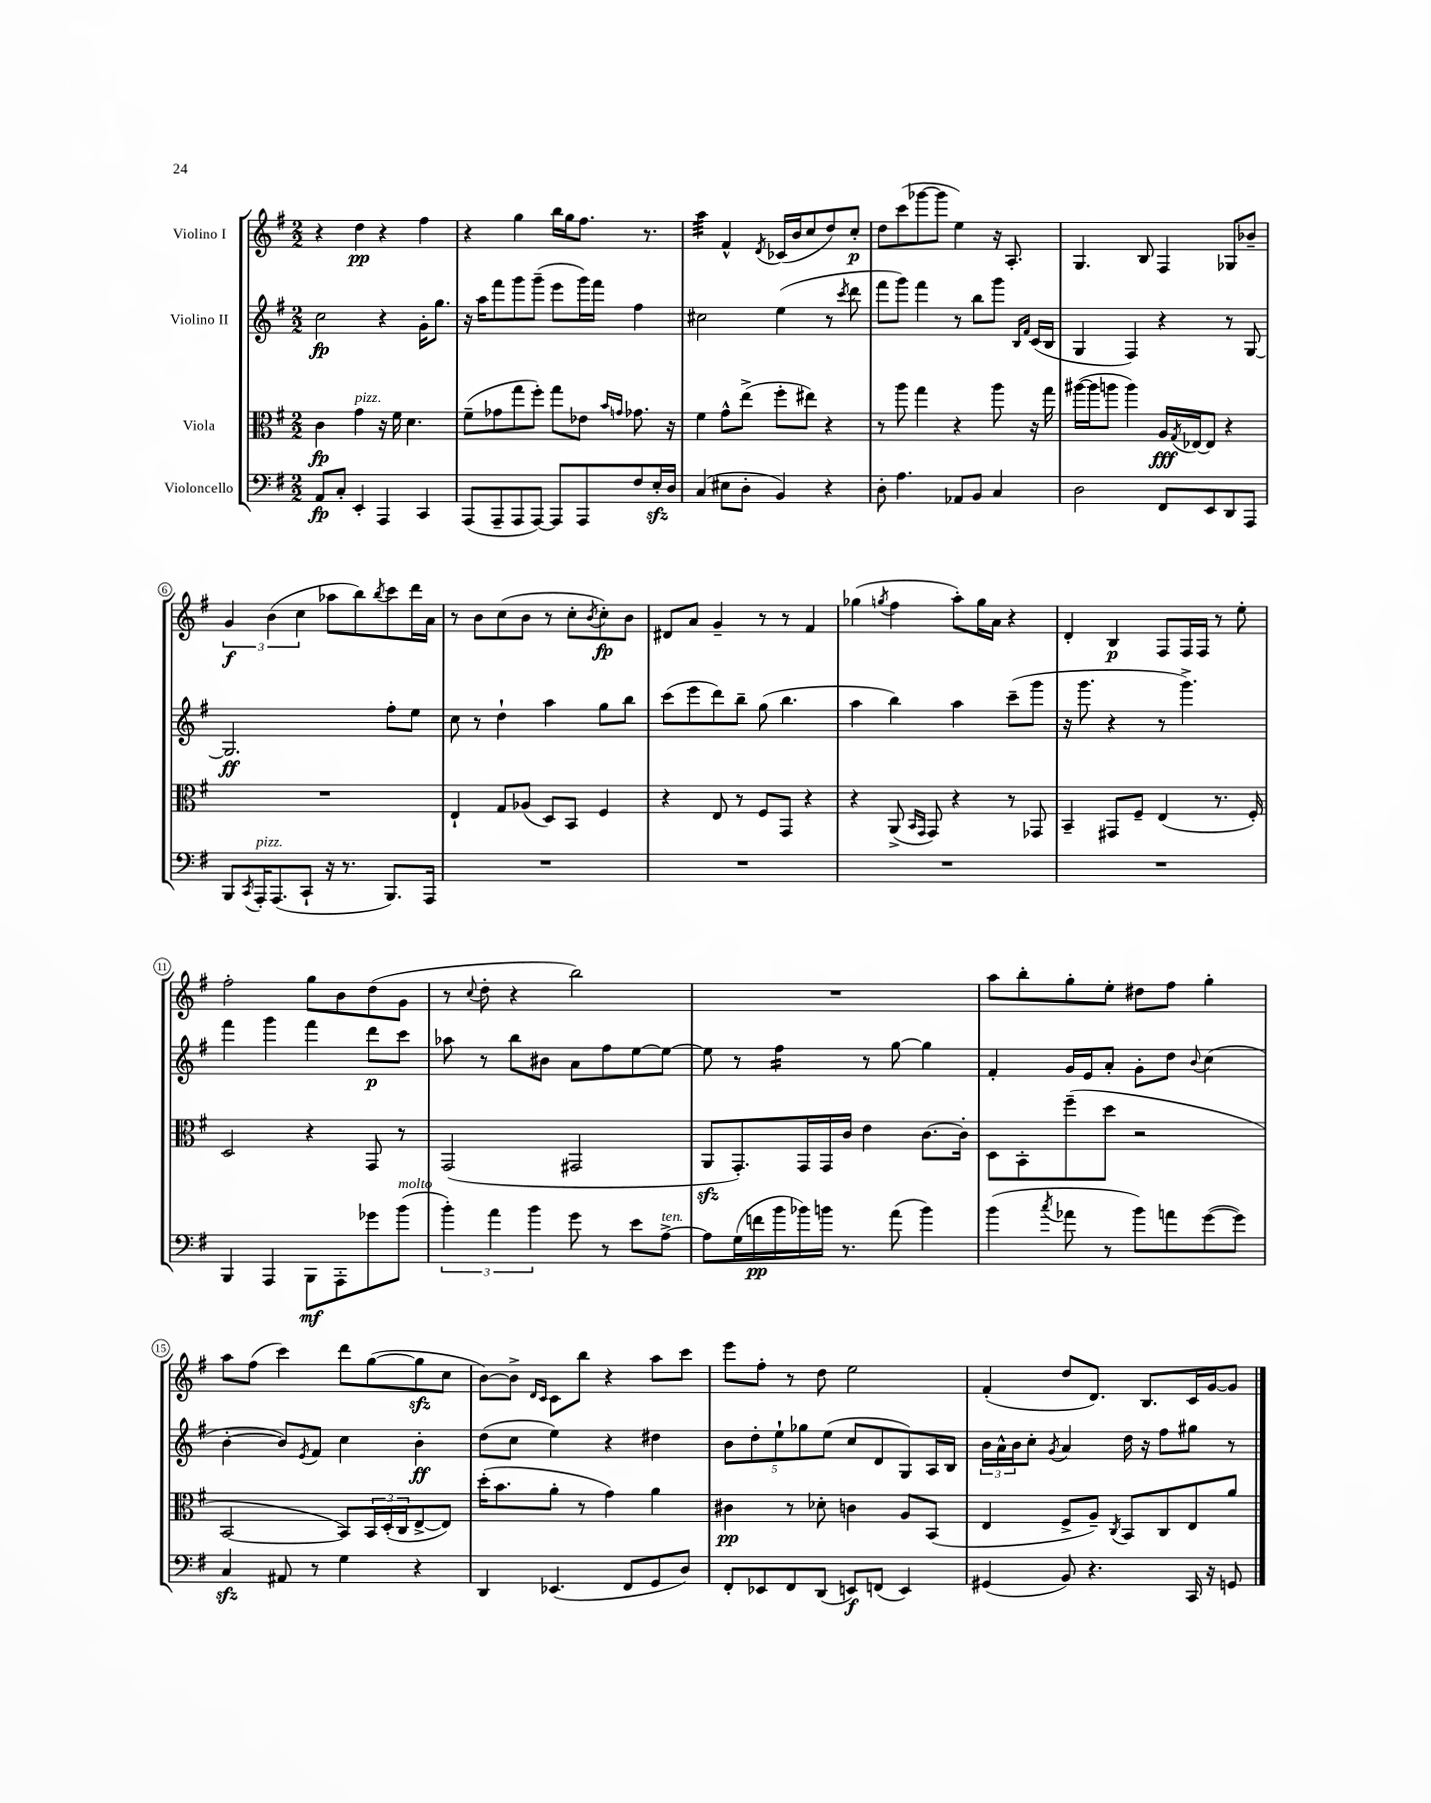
<<
\new StaffGroup <<
\new Staff = "s0" \with { instrumentName = "Violino I" } {
    \clef treble \key g \major \numericTimeSignature \time 2/2
    r4 d''4\pp r4 fis''4 |
    r4 g''4 b''16 g''16 fis''8. r8. |
    a''4:32 fis'4-^ \acciaccatura { d'8 } ces'16( b'16 c''8 d''8) c''8-.\p |
    d''8 c'''8( ges'''8~ ges'''8 e''4) r16 a8.-. |
    g4. b8 fis4 ges8 bes'8-- |
    \tuplet 3/2 { g'4\f b'4( c''4 } aes''8 b''8) \acciaccatura { b''8 } c'''8 d'''16 a'16 |
    r8 b'8 c''8( b'8 r8 c''8-. \acciaccatura { b'8 } c''8-.\fp) b'8 |
    dis'8 a'8 g'4-- r8 r8 fis'4 |
    ges''4( \acciaccatura { g''8 } fis''4 a''8-.) g''16 a'16 r4 |
    d'4-. b4\p fis8 fis16 fis16 r8 e''8-. |
    fis''2-. g''8 b'8 d''8( g'8 |
    r8 \appoggiatura { c''8 } d''8-. r4 b''2) |
    R1 |
    a''8 b''8-. g''8-. e''8-. dis''8 fis''8 g''4-. |
    a''8 fis''8( c'''4) d'''8 g''8~( g''8\sfz c''8 |
    b'8~) b'8-> \grace { d'16 c'16 } c'8 b''8 r4 a''8 c'''8 |
    e'''8 fis''8-. r8 d''8 e''2 |
    fis'4-.( d''8 d'8.) b8. c'16 g'16~ g'8 \bar "|." |
}
\new Staff = "s1" \with { instrumentName = "Violino II" } {
    \clef treble \key g \major \numericTimeSignature \time 2/2
    c''2\fp r4 g'16-. g''8. |
    r16 a''16 fis'''8 g'''8 g'''8--( e'''8 g'''16) fis'''16 fis''4 |
    cis''2 e''4( r8 \acciaccatura { c'''8 } d'''8 |
    fis'''8 g'''8) fis'''4 r8 b''8 g'''8 \grace { b16 fis'16 } c'16( b16 |
    g4 fis4) r4 r8 g8~ |
    g2.\ff fis''8-. e''8 |
    c''8 r8 d''4-! a''4 g''8 b''8 |
    c'''8( e'''8 d'''8) b''8-- g''8( b''4. |
    a''4 b''4) a''4 c'''8--( g'''8 |
    r16 g'''8. r4 r8 g'''4.->) |
    fis'''4 g'''4 fis'''4 d'''8\p c'''8 |
    aes''8 r8 b''8 bis'8 a'8 fis''8 e''8~ e''8~ |
    e''8 r8 fis''4:16 r8 g''8~ g''4 |
    fis'4-. g'16 e'16 a'8-. g'8-. d''8 \appoggiatura { b'8 } c''4( |
    b'4~-. b'8) \acciaccatura { e'8 } fis'8 c''4 b'4-.\ff |
    d''8( c''8 e''4) r4 dis''4 |
    \tuplet 5/4 { b'8 d''8-. e''8-! ges''8 e''8( } c''8 d'8 g8) a16 b16 |
    \tuplet 3/2 { b'16 a'16-^ b'16 } c''8-. \acciaccatura { g'8 } a'4 d''16 r16 fis''8 gis''8 r8 \bar "|." |
}
\new Staff = "s2" \with { instrumentName = "Viola" } {
    \clef alto \key g \major \numericTimeSignature \time 2/2
    c'4\fp g'4^\markup { \italic "pizz." } r16 fis'16 d'4. |
    fis'8--( ges'8 g''8 fis''8-.) g''8 ees'8 \grace { b'16 g'16 } ges'8. r16 |
    fis'4 g'8-^ e''8->( fis''8-. eis''8) r4 |
    r8 a''8 g''4 r4 a''8 r16 g''16 |
    ais''16~( ais''16 a''8 a''4) a16\fff \acciaccatura { g8 } ees16~ ees8 r4 |
    R1 |
    e4-! g8 aes8( d8) b,8 fis4 |
    r4 e8 r8 fis8 g,8 r4 |
    r4 a,8->( \grace { b,16 g,16 } g,8) r4 r8 ges,8 |
    b,4-- gis,8 fis8-- e4( r8. fis16-.) |
    d2 r4 g,8 r8 |
    g,2( gis,2 |
    a,8\sfz g,8.-.) g,16 g,16 c'16 e'4 c'8.~ c'16-. |
    d8 b,8-. fis''8--( d''8 r2 |
    b,2~ b,8) \tuplet 3/2 { b,16 d16-.( c16 } e8~-> e8) |
    d''16-.( b'8. a'8-. r8 g'4) a'4 |
    cis'4\pp r8 des'8-. c'4 a8 b,8( |
    e4 fis8-> a8--) \acciaccatura { c8 } b,8 c8 e8 a'8 \bar "|." |
}
\new Staff = "s3" \with { instrumentName = "Violoncello" } {
    \clef bass \key g \major \numericTimeSignature \time 2/2
    a,8\fp c8-. e,4-. a,,4 c,4 |
    a,,8( a,,8-- a,,8 a,,8~) a,,8 a,,8 fis8 e16-.\sfz d16 |
    c4( eis8 d8-. b,4) r4 |
    d8-. a4. aes,8 b,8 c4 |
    d2 fis,8 e,8 d,8 a,,8 |
    b,,8 \acciaccatura { c,8 } a,,16-.^\markup { \italic "pizz." } a,,8.( c,8-! r16 r8. b,,8.) a,,16 |
    R1 |
    R1 |
    R1 |
    R1 |
    b,,4 a,,4 b,,8\mf a,,8-. ges'8 b'8^\markup { \italic "molto" }( |
    \tuplet 3/2 { b'4-.) a'4 b'4 } g'8 r8 e'8 a8~->^\markup { \italic "ten." } |
    a8 g16( f'16\pp b'16 bes'16) b'16 r8. a'8( b'4) |
    b'4( \acciaccatura { c''8 } aes'8 r8 b'8) a'8 g'8~( g'8) |
    c4\sfz ais,8 r8 g4 r4 |
    d,4 ees,4.( fis,8 g,8 d8) |
    fis,8-. ees,8 fis,8 d,8( e,8\f) f,8( e,4) |
    gis,4( b,8) r4. c,16 r16 g,8 \bar "|." |
}
>>
>>
\layout { \context { \Score \override BarNumber.stencil = #(make-stencil-circler 0.1 0.3 ly:text-interface::print) } }
